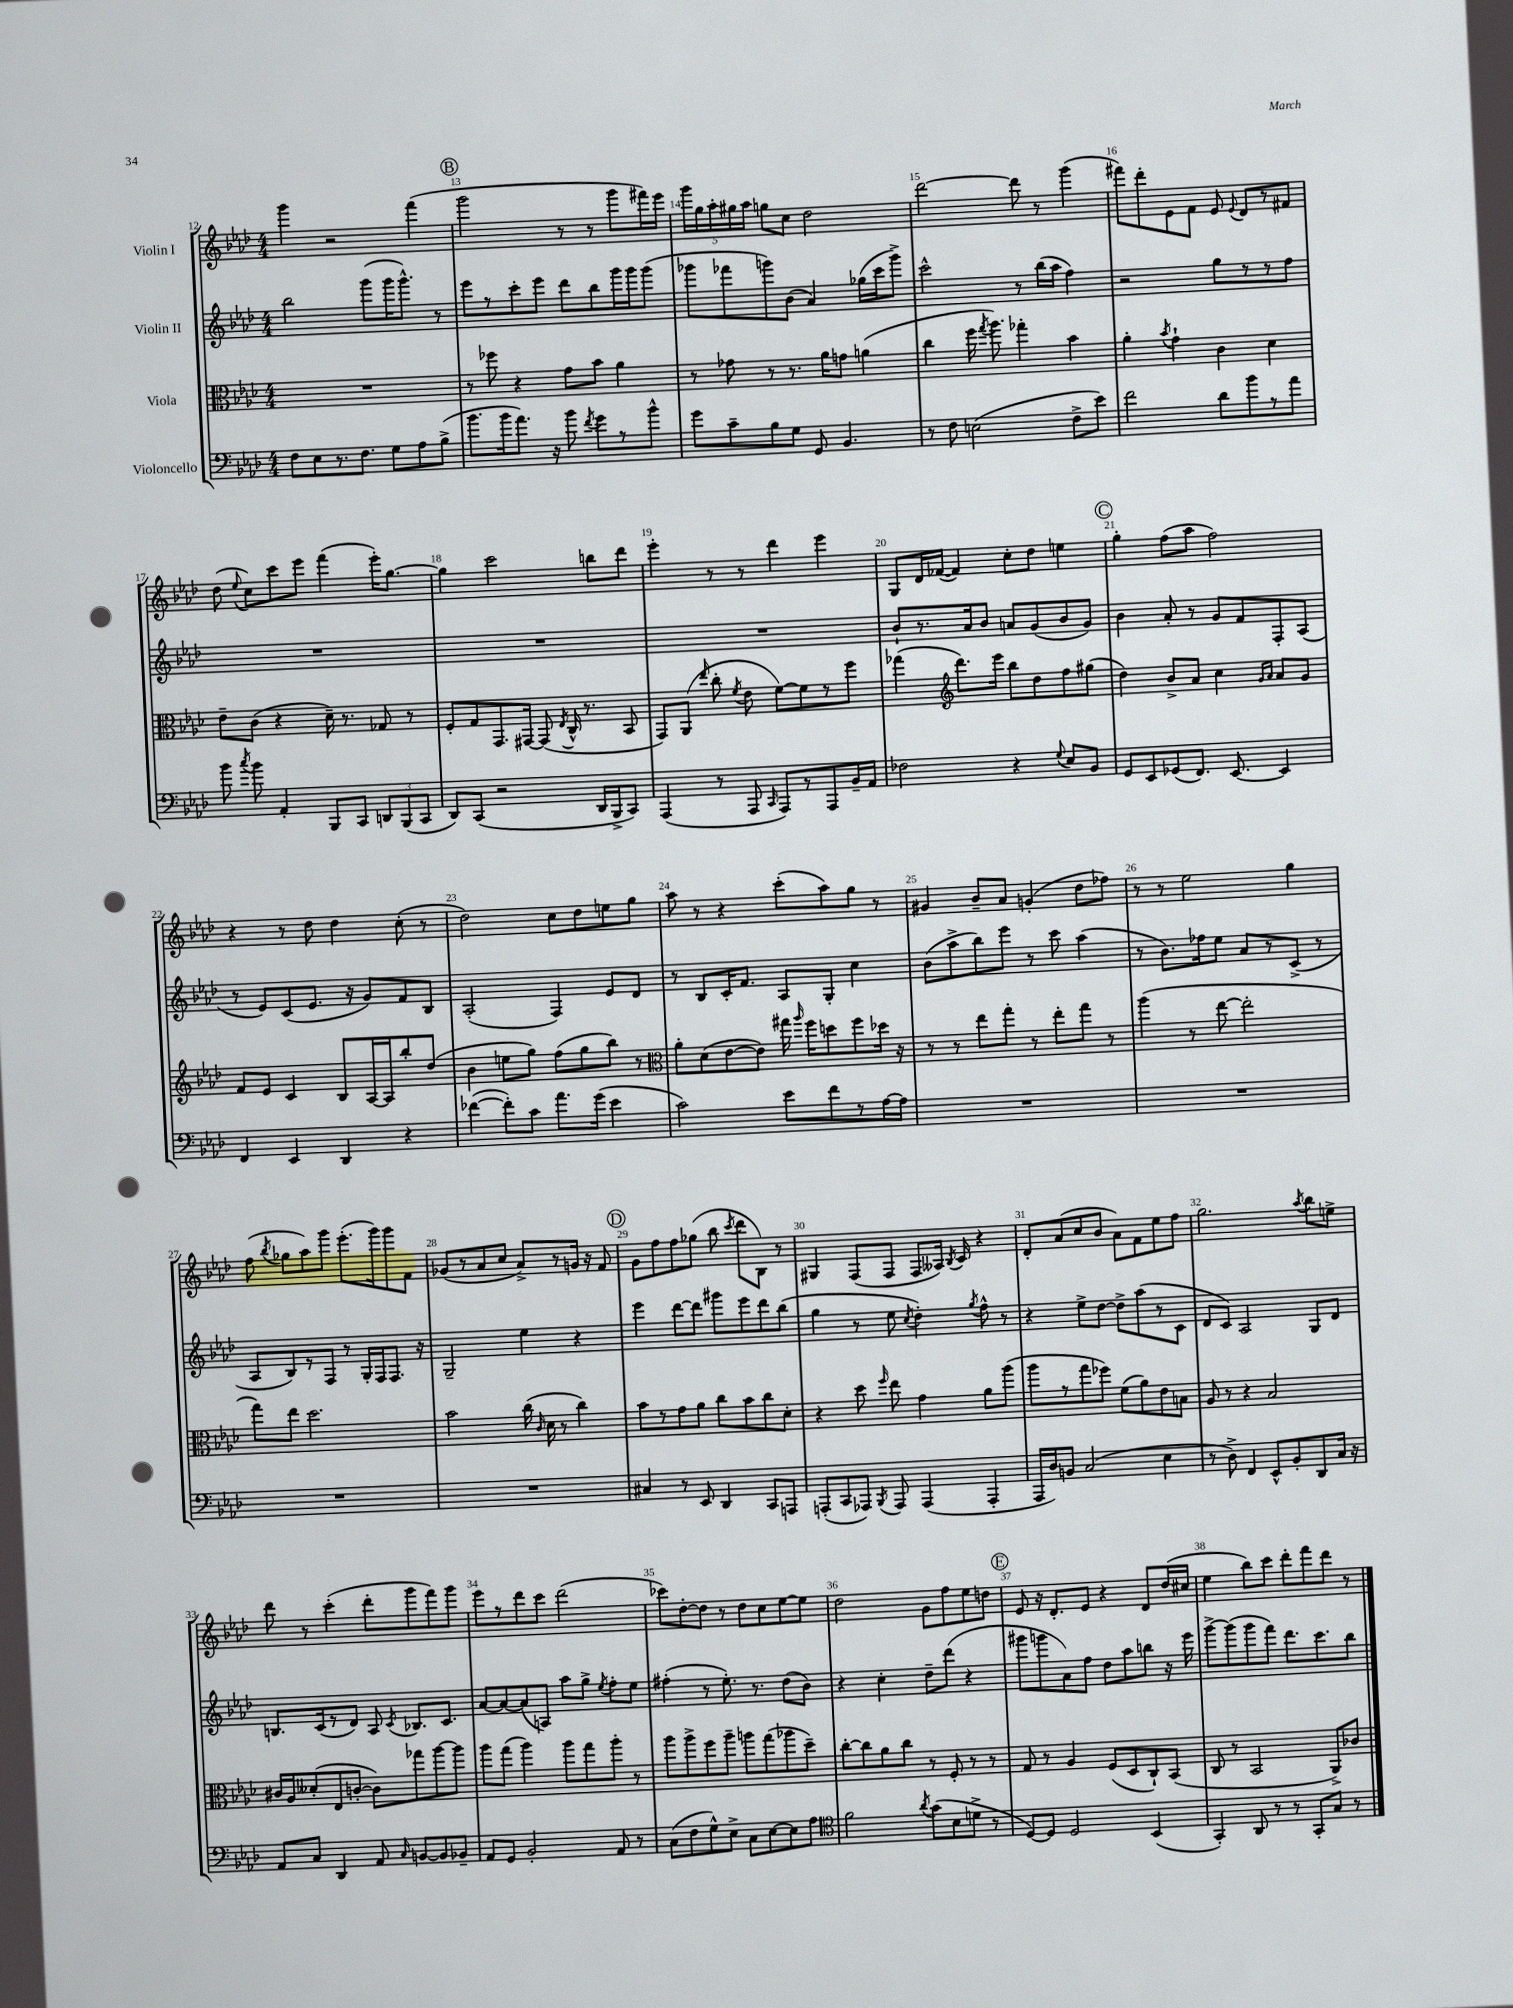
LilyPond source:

<<
\new StaffGroup <<
\new Staff = "s0" \with { instrumentName = "Violin I" } {
    \clef treble \key aes \major \numericTimeSignature \time 4/4
    \autoBeamOff g'''4 r2 f'''4( |
    \mark \markup { \circle "B" } g'''2 r8 r8 g'''8[ fis'''16) ees'''16] |
    \tuplet 5/4 { g'''16[ g''16 aes''16-. gis''16 aes''16] } g''8[ c''8] des''2 |
    des'''2~ des'''8 r8 g'''4( |
    fis'''8[) des'''8-. ees'8 f'8] ees'8 \appoggiatura { ees'8 } des'8[ r8 fis'8] |
    des''8( \appoggiatura { ees''8 } c''8[) c'''8 ees'''8] f'''4( ees'''16[-.) g''8.]~ |
    g''4 c'''2 b''8[ des'''8] |
    ees'''4-. r8 r8 des'''4 ees'''4 |
    g8[ des'16 fes'16]~( fes'4) c''8[-. des''8] e''4 |
    \mark \markup { \circle "C" } g''4-. f''8[( aes''8] f''2) |
    r4 r8 des''8 des''4 c''8-.( r8 |
    des''2) c''8[ des''8 e''8 g''8] |
    aes''8 r8 r4 c'''8[-.( aes''8) g''8] r8 |
    gis'4 bes'8[-- aes'8] g'4-.( des''8[ fes''8]) |
    r8 r8 ees''2 g''4 |
    f''8( \acciaccatura { bes''8 } ges''8[ aes''8) g'''8] ees'''8.[-.( g'''16) g'''8 f'8] |
    ges'8[( r8 aes'8 c''8] aes'8[->) r8 g'16] r16 f'8 |
    \mark \markup { \circle "D" } g'8[ f''8 f''8 ges''8]( bes''8 \acciaccatura { c'''8 } des'''8[ bes8]) r8 |
    gis4 f8[( f8] f8[ aeses16]) \acciaccatura { bes8 } c'16 r4 |
    des'8[-. aes'8( c''8 bes'8] aes'8[) f'8 ees''8 f''8] |
    g''2. \acciaccatura { aes''8 } bes''8[ e''8]-> |
    des'''8 r8 c'''4-.( des'''8[-. g'''8 f'''8) g'''8] |
    ees'''8[ r8 des'''8 c'''8] des'''2( |
    ces'''8[) des''8~-. des''8] r8 des''8[ c''8 ees''8~ ees''8] |
    des''2 g'8[ f''8 ees''8 d''8] |
    \mark \markup { \circle "E" } ees'8 r16 des'8.[-. ees'8] r4 des'8[ des''16( cis''16] |
    ees''4 bes''8[) c'''8] des'''8[-. f'''8 des'''8] r8 \bar "|." |
}
\new Staff = "s1" \with { instrumentName = "Violin II" } {
    \clef treble \key aes \major \numericTimeSignature \time 4/4
    \autoBeamOff bes''2 g'''8[( g'''16 g'''8.]-^) r8 |
    \mark \markup { \circle "B" } ees'''8[ r8 c'''8-. ees'''8] des'''8[ bes''8 g'''16 g'''16 g'''8]( |
    ges'''8[ fes'''8 g'''8) bes'8]( aes'4) ges''16[( c'''16 g'''8]->) |
    c'''2-^ r8 bes''16[( aes''16] f''4) |
    r2 g''8[ r8 r8 f''8] |
    R1 |
    R1 |
    R1 |
    bes'8[-! r8. aes'16 bes'8] a'8[ g'8( bes'8 g'8]) |
    \mark \markup { \circle "C" } bes'4 aes'8-. r8 g'8[ f'8 f8-. aes8]( |
    r8 ees'8[) c'8( ees'8.] r16 g'8[) f'8 bes8] |
    aes2-.( f4) ees'8[ des'8] |
    r8 bes8[ c'16-. f'8.] aes8[ g8]-. c''4 |
    bes'8[( aes''8-> bes''8) ees'''8] r8 c'''8 aes''4( |
    r8 bes'8.[) fes''16 ees''8] aes'8[ r8 c'8]->( r8 |
    aes8[ bes8) r8 f8] r8 g16[-. f16 f8.] r16 |
    g2-- ees''4 r4 |
    \mark \markup { \circle "D" } ees'''4 des'''8[~ des'''8] gis'''8[ ees'''8 des'''8 bes''8]( |
    g''4 r8 ees''8 \acciaccatura { c''8 } des''4-.) \acciaccatura { g''8 } f''8-^ r8 |
    r4 ees''8[-> des''8]~ des''8[-> aes''8( r8 c'8] |
    des'8[ c'8]) aes2 g8[ des'8] |
    b8.[ c'16( r8 des'8]) aes8 \acciaccatura { c'8 } bes8.[ c'8.] |
    aes'8[~ aes'8~ aes'8( a8]) aes''8[ g''8]-> \acciaccatura { ees''8 } f''8[-. ees''8] |
    fis''4-.( r8 ees''8.-.) r8. des''8[( bes'8]) |
    r4 c''4-. des''8[-- des'''8]( r4 |
    \mark \markup { \circle "E" } gis'''8[ g'''8 aes'8) f''8] des''8[ aes''8 b''8] r16 ees'''16 |
    g'''8[~-> g'''8( g'''8 f'''8]) des'''8.[ c'''8. bes''8] \bar "|." |
}
\new Staff = "s2" \with { instrumentName = "Viola" } {
    \clef alto \key aes \major \numericTimeSignature \time 4/4
    \autoBeamOff R1 |
    \mark \markup { \circle "B" } r8 fes''8 r4 g'8[ bes'8] aes'4 |
    r8 ges'8 r8 r8. aes'16[ g'8] a'4( |
    c''4 f''16 \acciaccatura { g''8 } aes''8.) ges''4-. bes'4 |
    aes'4-. \acciaccatura { bes'8 } g'4-! c'4 des'4 |
    ees'8[-- c'8]( r4 des'16--) r8. ges8 r8 |
    f8[-. g8 g,8. gis,16]~ gis,8( \acciaccatura { ees8 } c16-^ r8. bes,8 |
    g,8[) aes,8]( \grace { ees''16 } c''8-. \acciaccatura { f'8 } ees'8 f'8[~) f'8 r8 f''8] |
    ges''4( \clef treble des'''8.[) ees'''16] bes''8[ des''8 f''8 gis''8]( |
    \mark \markup { \circle "C" } des''4) bes'8[-> aes'8] c''4 \grace { g'16[ aes'16] } aes'8[ g'8] |
    f'8[ ees'8] c'4 bes8[ aes16~ aes16 bes''8-. des''8]( |
    bes'4 e''8[ g''8]) f''8[( g''8 bes''8]) r8 |
    \clef alto aes'8[-. des'8( ees'8~ ees'8]) gis''16 \grace { aes''16 } f''16[ d''8 f''8 des''16] r16 |
    r8 r8 ees''8[ g''8]-. r8 ees''8[-. g''8] r8 |
    aes''4( r8 ees''8~ ees''2-. |
    g''8[) ees''8] des''2. |
    bes'2 c''16( \grace { c'16 } des'16 r8 c''4) |
    \mark \markup { \circle "D" } bes'8[ r8 g'8 aes'8] c''8[ bes'8 c''8 des'8]-. |
    r4 des''8 \grace { f''16 } ees''8 g'4 aes'8[ aes''8]( |
    aes''8[ r8 g''8 fes''8]) f'8[( aes'8) ees'8 b8] |
    aes8 r8 r4 bes2 |
    cis'16[ aes16 deses'8-.( ees8 c'8]~-. c'8[) ges''8 aes''8~ aes''8] |
    aes''8[ g''8]( aes''4) aes''8[ g''8 aes''8]-. r8 |
    aes''8[ aes''8-> f''8 aes''8]-- a''8[ g''8( aes''8 des''8]--) |
    c''8[~-. c''8 aes'8 c''8] r8 f8-. r8 r8 |
    \mark \markup { \circle "E" } g8 r8 aes4 f8[( des8 c8-!) bes,8]( |
    c8 r8 bes,2 aes,8[->) ces'8] \bar "|." |
}
\new Staff = "s3" \with { instrumentName = "Violoncello" } {
    \clef bass \key aes \major \numericTimeSignature \time 4/4
    \autoBeamOff f8[ ees8 r8. f8.] g8[ aes8 bes8]->( |
    \mark \markup { \circle "B" } bes'8.[ bes'16 aes'8.]) r16 bes'8 \acciaccatura { f'8 } g'8[ r8 bes'8]-^ |
    g'8[ c'8-- bes8 g8] g,8 bes,4. |
    r8 f8 e2( f8[-> ees'8]) |
    f'2 des'8[ bes'8 r8 aes'8] |
    bes'8 \acciaccatura { c''8 } bes'8 aes,4-. bes,,8[ c,8] \tuplet 3/2 { d,8[ bes,,8( c,8] } |
    des,8[) c,8]( r2 des,16[ bes,,16-> c,8]) |
    aes,,4( r8 aes,,8 \grace { c,16 } aes,,8[) r8 aes,,8 bes,16-- aes,16] |
    fes2 r4 \appoggiatura { g8 } ees8[ bes,8] |
    \mark \markup { \circle "C" } g,8[ ees,8 ges,8( f,8.]) ees,8.~ ees,4 |
    f,4 ees,4 des,4 r4 |
    fes'4~( fes'8[-.) c'8] aes'8.[ g'16]( ees'4 |
    c'2) ees'8[ f'8 r8 aes16~ aes16] |
    R1 |
    R1 |
    R1 |
    R1 |
    \mark \markup { \circle "D" } cis4 r8 ees,8 des,4 c,8[ a,,8] |
    a,,8[-.( c,8 aes,,8]) \acciaccatura { bes,,8 } aes,,8 aes,,4( aes,,4-. |
    aes,,16[ des16) b,8] c2( ees4 |
    r8 des8->) f,4 ees,8[-^ bes,8-. des,8 c16] r16 |
    aes,8[ c8] des,4 aes,8 \grace { c16 } b,8[~ b,8 bes,8]-- |
    aes,8[ g,8] bes,2-. aes,8 r8 |
    c8[( f8 g8-^) ees8]-> c8[ ees8~ ees8 aes8] |
    \clef tenor f'2 \acciaccatura { aes'8 } g'8[( bes8 d'8]-> r8 |
    \mark \markup { \circle "E" } des8[~) des8] des2 bes,4( |
    g,4-.) aes,8 r8 r8 g,8[-. g8] r8 \bar "|." |
}
>>
>>
\layout { \context { \Score currentBarNumber = #12 \override BarNumber.break-visibility = ##(#f #t #t) barNumberVisibility = #all-bar-numbers-visible } }
